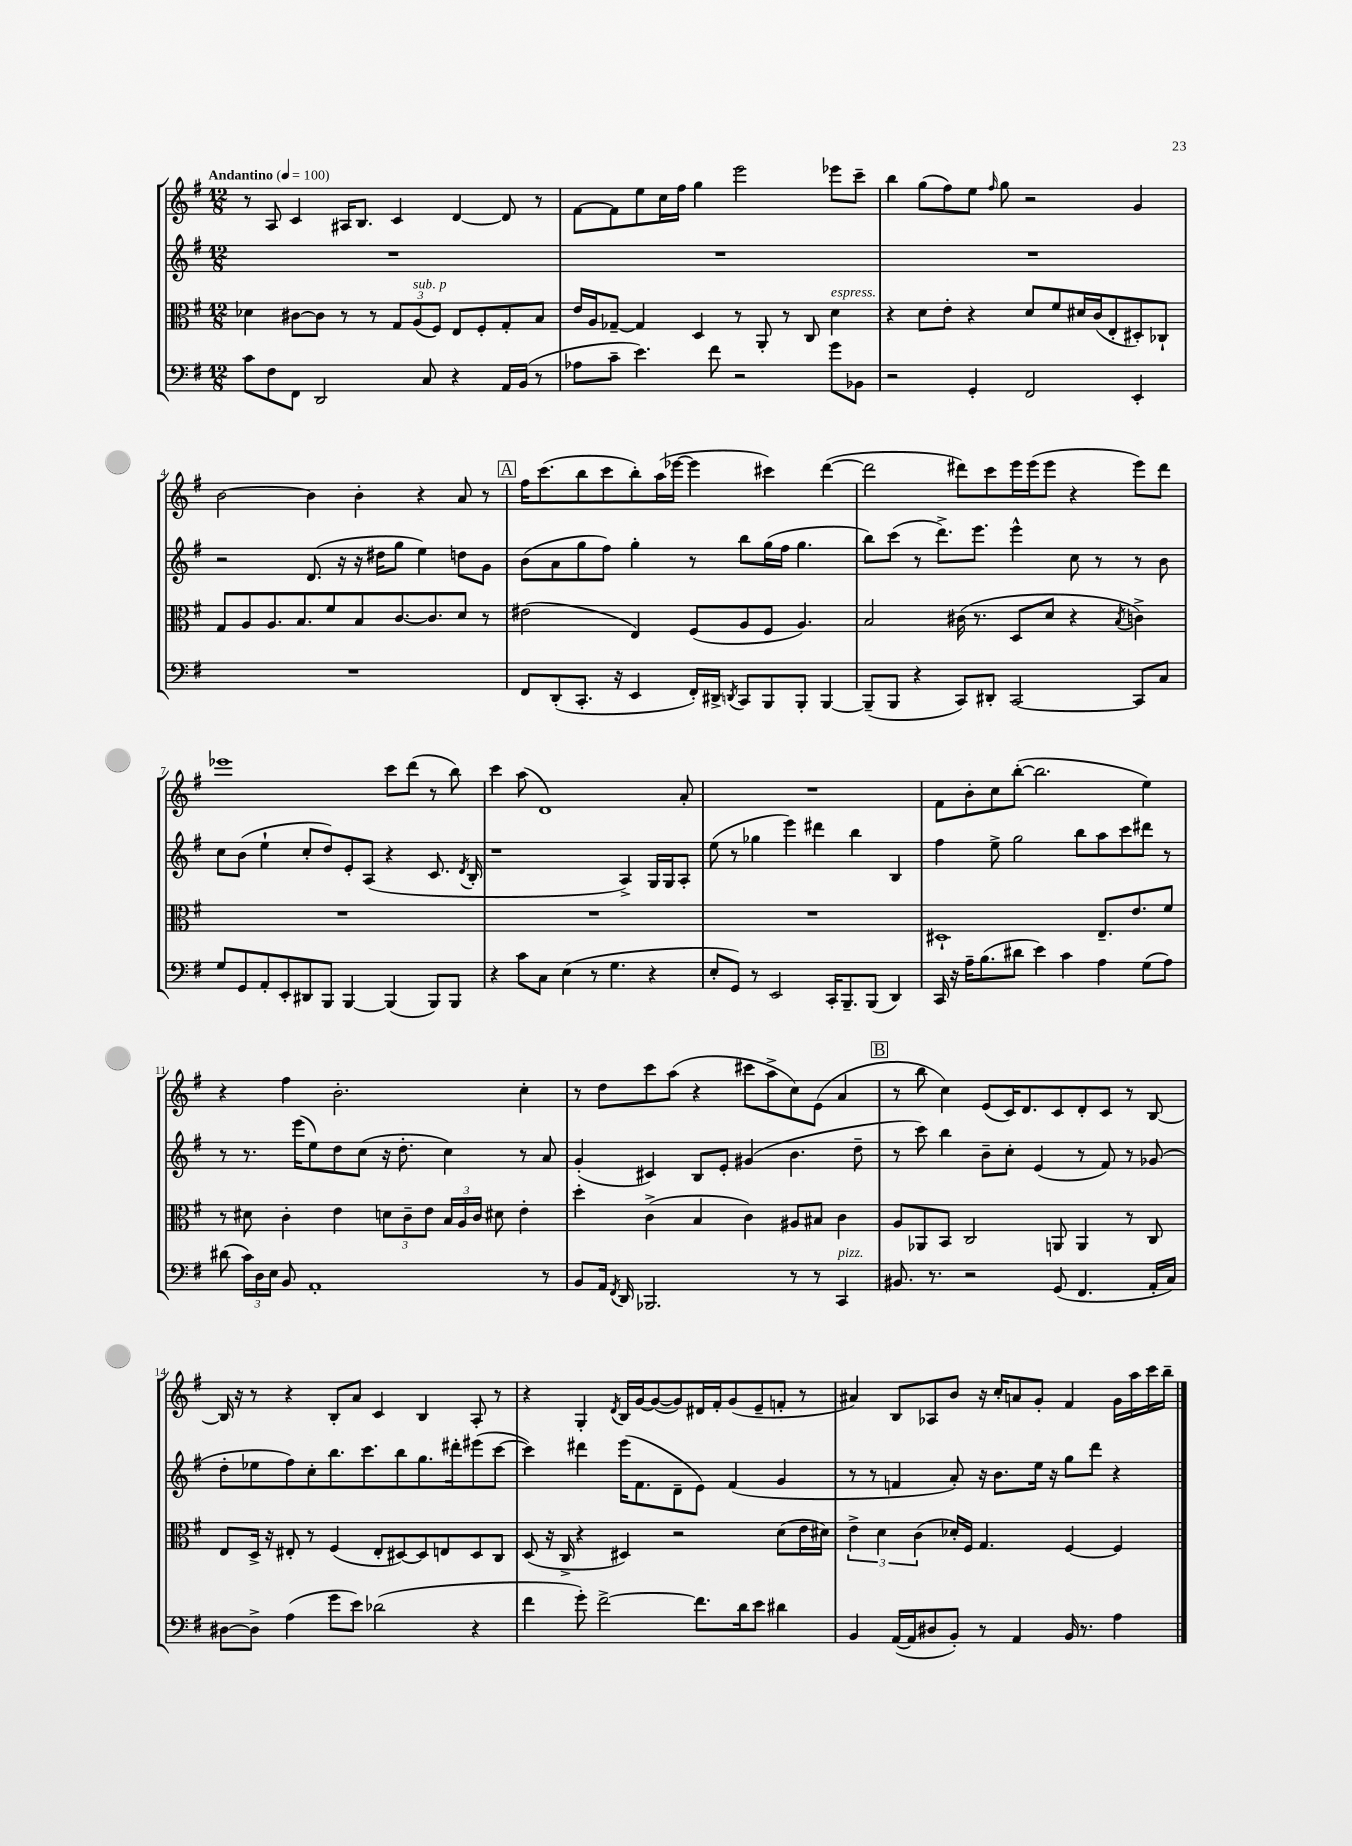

**kern	**kern	**kern	**kern
*part4	*part3	*part2	*part1
*staff4	*staff3	*staff2	*staff1
*clefF4	*clefC3	*clefG2	*clefG2
*k[f#]	*k[f#]	*k[f#]	*k[f#]
*M12/8	*M12/8	*M12/8	*M12/8
*MM100	*MM100	*MM100	*MM100
=1	=1	=1	=1
!	!	!	!LO:TX:a:B:t=Andantino
8c\L	4d-X\	1.r	8r
8F#\	.	.	8A/
8FF#\J	[8c#X\L	.	4c/
2DD/	8c#\J]	.	.
.	8r	.	16A#X/KL
.	.	.	8.B/J
.	8r	.	.
.	12G/L	.	4c/
!	!LO:TX:a:i:t=sub. p	!	!
.	(12A/	.	.
8C/	.	.	.
.	12F#/J)	.	.
4r	8E/L	.	[4d/
.	8F#'/	.	.
16AA/LL	8G'/	.	8d/]
(16BB/JJ	.	.	.
8r	8B/J	.	8r
=2	=2	=2	=2
8A-X\L	16e/LL	1.r	[8f#\L
.	16A/J	.	.
8c~\J	[8G-X~/J	.	8f#\]
4.e\)	4G-/]	.	8ee\
.	.	.	16cc\L
.	.	.	16ff#\JJ
.	4D/	.	4gg\
8f#\	.	.	.
2r	8r	.	2eee\
.	8AA'/	.	.
.	8r	.	.
.	8C/	.	.
!	!LO:TX:a:i:t=espress.	!	!
8g\L	4d\	.	8eee-X\L
8BB-X\J	.	.	8ccc~\J
=3	=3	=3	=3
2r	4r	1.r	4bb\
.	8d\L	.	(8gg\L
.	8e'\J	.	8ff#\)
4GG'/	4r	.	8ee\J
.	.	.	16qqff#/
.	.	.	8gg\
2FF#/	8d/L	.	2r
.	8f#/	.	.
.	16d#X/L	.	.
.	(16c/J	.	.
.	8E'/	.	.
4EE'/	8D#X'/)	.	4g/
.	8C-X`/J	.	.
!!LO:LB:g=z
=4	=4	=4	=4
1.r	8G/L	2r	[2b\
.	8A/	.	.
.	8.A/	.	.
.	8.B/	.	.
.	.	(8.d/	4b\]
.	8f#/	.	.
.	.	16r	.
.	8B/	16r	4b'\
.	.	16dd#X\KL	.
.	[8.c/	8gg\J	.
.	.	4ee\)	4r
.	8.c/]	.	.
.	8d/J	8ddn\L	8a/
.	8r	8g\J	8r
!!LO:REH:place=s1:t=A
=5	=5	=5	=5
8FF#/L	(2e#X\	(8b\L	16ff#\KL
.	.	.	(8.ccc\
(8DD'/	.	8a\	.
8.CC'/J	.	8gg\	8bb\
.	.	8ff#\J)	8ccc\
16r	.	.	.
4EE/	4E/)	4gg'\	8bb'\)
.	.	.	(16aa\L
.	.	.	[16eee-X\JJ
16FF#'/LL)	(8F#/L	8r	4eee-\]
16DD#X^/JJ	.	.	.
8qDDn/	.	.	.
8CC/L	8A/	8bb\L	.
8BBB/	8F#/J	(16gg\L	4ccc#X\)
.	.	16ff#\JJ	.
8BBB'/J	4.A/)	4.gg\	.
[4BBB/	.	.	([4ddd\
=6	=6	=6	=6
(8BBB~/L]	2B/	8bb\L)	2ddd\]
8BBB/J	.	(8ccc\J	.
4r	.	8r	.
.	.	8.ddd^\L)	.
8CC/L)	(16c#X\	.	8ddd#X\L)
.	8.r	8.eee\J	.
8DD#X'/J	.	.	8ccc\
[2CC/	8D/L	4eee^^\	16eee\L
.	.	.	(16eee\J
.	8d/J	.	8eee\J
.	4r	8cc\	4r
.	.	8r	.
.	8qB/	.	.
8CC/L]	4cn^\)	8r	8eee\L)
8C/J	.	8b\	8ddd#\J
!!LO:LB:g=z
=7	=7	=7	=7
8G/L	1.r	8cc\L	1eee-X
8GG/	.	(8b\J	.
8AA'/	.	4ee`\	.
8EE'/	.	.	.
8DD#X/	.	8cc'/L	.
8BBB/J	.	8dd/)	.
[4BBB/	.	8e'/	.
.	.	(8A/J	.
(4BBB/]	.	4r	8ccc\L
.	.	.	(8ddd\J
8BBB/L)	.	8.c/	8r
8BBB/J	.	.	8bb\)
.	.	8qd/	.
.	.	16B'/	.
=8	=8	=8	=8
4r	1.r	1r	4ccc\
8c\L	.	.	(8aa\
8C\J	.	.	1d)
(4E\	.	.	.
8r	.	.	.
4.G\	.	.	.
.	.	4A^/)	.
4r	.	16G/LL	.
.	.	16G/J	.
.	.	8A'/J	8a'/
=9	=9	=9	=9
8E'/L	1.r	(8ee\	1.r
8GG/J)	.	8r	.
8r	.	4gg-X\	.
2EE/	.	.	.
.	.	4eee\)	.
.	.	4ddd#X\	.
16CC'/KL	.	.	.
8.BBB~/	.	.	.
.	.	4bb\	.
(8BBB/J	.	.	.
4DD/)	.	4B/	.
=10	=10	=10	=10
16CC/	1D#X`	4ff#\	8f#\L
16r	.	.	.
16A~\KL	.	.	8b'\
(8.B\	.	.	.
.	.	8ee^\	8cc\
8d#X\J	.	2gg\	([8bb'\J
4e\)	.	.	2.bb\]
4c\	.	.	.
.	.	8bb\L	.
4A\	8.E~/L	8aa\	.
.	.	8ccc\	.
.	8.e/	.	.
(8G\L	.	8ddd#X\J	4ee\)
8A\J)	8f#/J	8r	.
!!LO:LB:g=z
=11	=11	=11	=11
(8d#X\	8r	8r	4r
24c\LL)	8d#X\	8.r	.
24D\	.	.	.
24E\JJ	.	.	.
8BB/	4c'\	.	4ff#\
.	.	(16eee\KL	.
1AA'	.	8ee\)	.
.	4e\	8dd\	2.b'\
.	.	(8cc\J	.
.	12dn\L	16r	.
.	.	8.dd'\	.
.	12c~\	.	.
.	12e\J	.	.
.	24B/LL	4cc\)	.
.	24A/	.	.
.	24c/JJ	.	.
.	8d#X\	.	.
.	4e'\	8r	4cc'\
8r	.	8a/	.
=12	=12	=12	=12
8BB/L	4dd'\	(4g'/	8r
16AA/Jk	.	.	8dd\L
8qFF#/	.	.	.
16DD/	.	.	.
2.BBB-X/	(4c^\	4c#X/)	8ccc\
.	.	.	(8aa\J
.	4B/	8B/L	4r
.	.	8e'/J	.
.	4c\)	(4g#X/	8ccc#X\L
.	.	.	8aa^\
8r	8A#X/L	4.b\	8cc\)
8r	8B#X/J	.	(8e\J
!LO:TX:a:i:t=pizz.	!	!	!
4CC/	4c\	.	4a/
.	.	8dd~\	.
!!LO:REH:place=s1:t=B
=13	=13	=13	=13
8.BB#X/	8A/L	8r	8r
.	8AA-X/	8ccc\)	8bb\
8.r	.	.	.
.	8BB/J	4bb\	4cc\)
2r	2C/	.	.
.	.	8b~\L	(8e/L
.	.	8cc'\J	16c/K)
.	.	.	8.d/
.	.	(4e/	.
(8GG/	8AAn/	.	8c/
4.FF#/	4AA/	8r	8d'/
.	.	8f#/)	8c/J
.	8r	8r	8r
16AA'/LL	8C/	(8g-X/	[8B/
16C/JJ)	.	.	.
!!LO:LB:g=z
=14	=14	=14	=14
[8D#X\L	8E/L	8dd'\L	16B/]
.	.	.	16r
8D#^\J]	16D^/Jk	8ee-X\	8r
.	16r	.	.
(4A\	8E#X'/	8ff#\)	4r
.	8r	8cc'\	.
8g\L	(4F#/	8.bb\	8B'/L
8e\J)	.	.	8a/J
.	.	8.ccc\	.
(2d-X\	8E#'/L	.	4c/
.	[8D#X/)	8bb\	.
.	8D#/]	8.gg\	4B/
.	8En/	.	.
.	.	16ddd#X'\k	.
4r	8D#/	(8eee#X\	8A'/
.	8C/J	[8ccc\J	8r
=15	=15	=15	=15
4f#\	(8D/	4ccc\])	4r
.	16r	.	.
.	16C^/	.	.
8g'\)	4r	4ddd#X\	4G'/
[2f#^\	.	.	.
.	.	.	8qd/
.	4D#X/)	(16eee\KL	16B/LL
.	.	8.f#\	[16g/J
.	.	.	(8g/_
.	2r	8d~\	8g/])
8.f#\L]	.	8e\J)	16d#X/L
.	.	.	16f#'/J
.	.	(4f#/	(8g/
16d\k	.	.	.
8e\J	.	.	8e~/
4d#X\	(8d\L	4g/	8fn'/J
.	16e\L	.	8r
.	16d#X\JJ)	.	.
=16	=16	=16	=16
4BB/	6e^\	8r	4a#X/)
.	.	8r	.
.	6d\	.	.
([16AA/LL	.	4fn/	8B/L
16AA/J]	.	.	.
.	(6c\	.	.
8D#X/	.	.	8A-X/
8BB'/J)	16d-X'/LL)	8a'/)	8b/J
.	16F#/JJ	.	.
8r	4.G/	16r	16r
.	.	8.b\L	16cc'/KL
4AA/	.	.	8an/
.	.	16ee\Jk	8g'/J
.	.	16r	.
16BB/	[4F#/	8gg\L	4f#/
8.r	.	.	.
.	.	8ddd\J	.
4A\	4F#/]	4r	16g\LL
.	.	.	16aa\
.	.	.	16ccc\
.	.	.	16bb~\JJ
==	==	==	==
*-	*-	*-	*-
